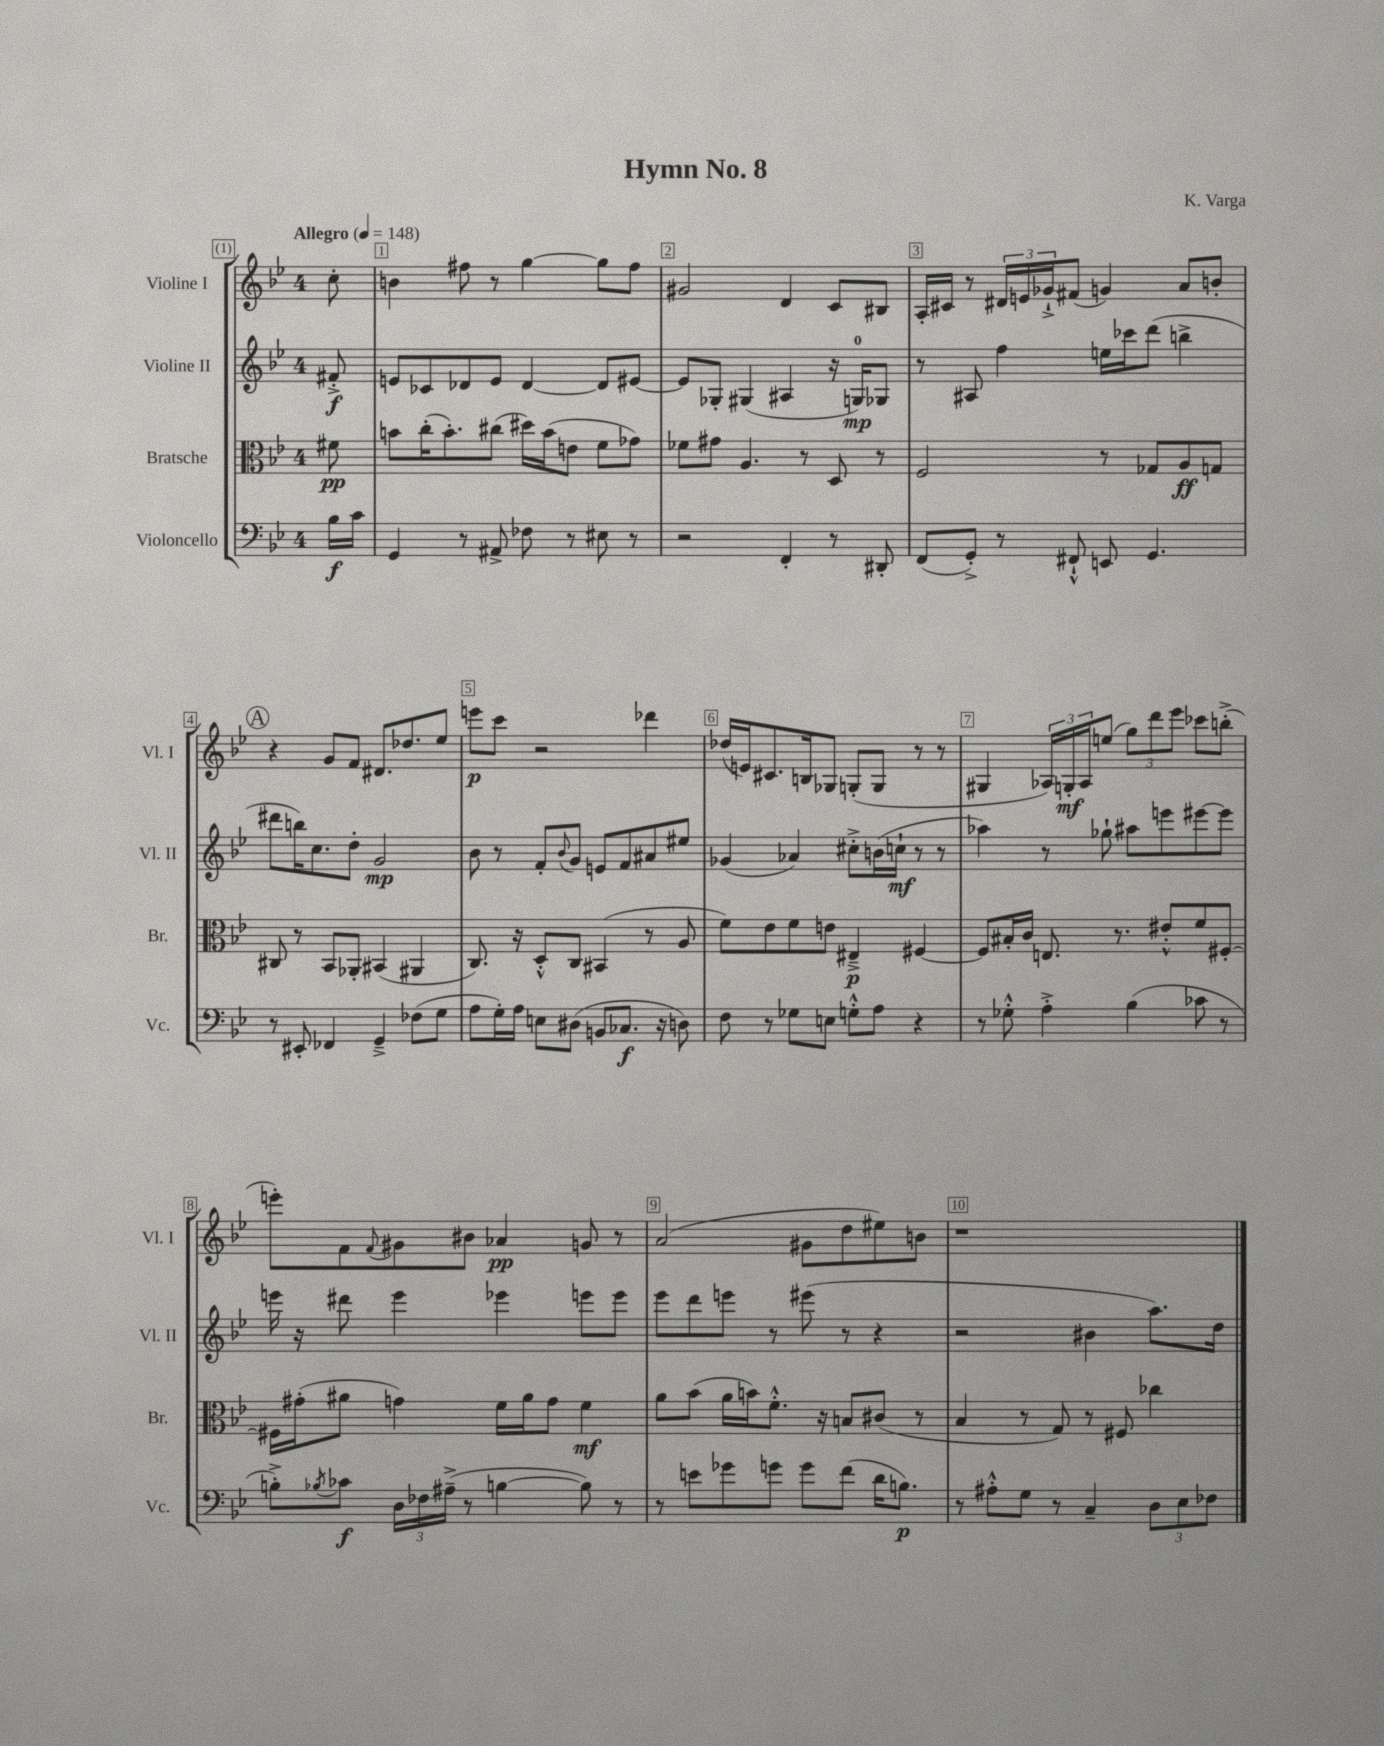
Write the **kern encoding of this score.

**kern	**kern	**kern	**kern
*staff4	*staff3	*staff2	*staff1
*clefF4	*clefC3	*clefG2	*clefG2
*k[b-e-]	*k[b-e-]	*k[b-e-]	*k[b-e-]
*M4/4	*M4/4	*M4/4	*M4/4
*MM148	*MM148	*MM148	*MM148
16B-\LL	8f#\	8f#'^/	8cc'\
16c\JJ	.	.	.
=	=	=	=
4GG/	8b\L	8e/L	4b\
.	(16cc'\K	8c-/	.
.	8.b'\)	.	.
8r	.	8d-/	8ff#\
8AA#^/	(8cc#\J	8e/J	8r
8F-\	16dd#\LL)	[4d-/	[4gg\
.	(16b\J	.	.
8r	8e\J	.	.
8E#\	8f\L	8d-/]L	8gg\]L
8r	8g-\J)	[8e#/J	8ff#\J
=	=	=	=
2r	8f-\L	8e#/]L	2g#/
.	8g#\J	8G-'/J	.
.	4.A/	(4G#/	.
4FF'/	.	4A#/	4d/
.	8r	.	.
8r	8D/	16r	8c/L
.	.	16G/LK)	.
8DD#'/	8r	8G-/J	8B#/J
=	=	=	=
(8FF/L	2F/	8r	16A'/LL
.	.	.	16c#/JJ
8GG'^/J)	.	8A#/	8r
8r	.	4ff\	24d#/LL
.	.	.	24e/
.	.	.	24g-`^/J
8FF#`^^/	.	.	(8f#/J
8EE/	8r	16ee\LL	4g/)
.	.	16ccc-\J	.
4.GG/	8G-/L	(8ddd\J	.
.	8A/	4bb^\	8a/L
.	8G/J	.	8b'/J
=	=	=	=
8r	8C#/	8ddd#\L	4r
8EE#'/	8r	16bb\K)	.
.	.	8.cc\	.
4FF-/	8BB-/L	.	8g/L
.	8AA-'/J	8dd'\J	8f/J
4GG~^/	(4BB#/	2g/	8.d#/L
.	.	.	8.dd-/
(8F-\L	4AA#/	.	.
8G\J	.	.	8ee-/J
=	=	=	=
8A\L	8.C/)	8b-\	8eee\L
16G'\L)	.	8r	8ccc\J
16A\JJ	16r	.	.
8E\L	8D'^^/L	8f'/L	2r
.	.	8qqb-/	.
(8D#\J	8C/J	8g/J	.
8BB/L	(4BB#/	8e/L	.
8.C-/J	.	8f/	.
.	8r	8a#/	4ddd-\
16r	.	.	.
8D\)	8A/	8ee#/J	.
=	=	=	=
8F\	8f\L)	(4g-/	(16dd-/LL
.	.	.	16e/J)
8r	8e-\	.	8.c#/
8G-\L	8f\	4a-/)	.
.	.	.	16B/k
8E\J	8e\J	.	8G-/J
8G'^^\L	4E#~^/	8cc#'^\L	(8G'/L
8A\J	.	(16b\L	8G/J
.	.	16cc`\JJ	.
4r	[4F#/	8r	8r
.	.	8r	8r
=	=	=	=
8r	8F#/]L	4aa-\)	4G#/
8G-'^^\	16B#'/L	.	.
.	16c/JJ	.	.
4A'^\	8.E/	8r	24A-/LL)
.	.	.	24G'/
.	.	.	24A-/J
.	.	8gg-`\	(8ee/J
.	8.r	.	.
(4B-\	.	8aa#\L	12gg\L)
.	.	.	12ddd\
.	8e#'^^/L	8eee\	.
.	.	.	12eee-\J
8c-\	8f/	[8eee#\	8ccc-\L
8r	[8F#'/J	8eee#\]J	(8bb'^\J
=	=	=	=
8B'^\L)	16F#\]LL	16eee\	8eee'\L)
.	(16g#'\J	16r	.
8qB-/	.	.	.
8c-\J	8a#\J	8ddd#\	8f\
.	.	.	8qqf/
24D\LL	4g\)	4eee\	8g#\
24F-\	.	.	.
(24A#~^\JJ	.	.	.
8r	.	.	8b#\J
[4B\	16f\LL	4eee-\	4a-/
.	16a#\J	.	.
.	8g\J	.	.
8B\])	4f\	8eee\L	8g/
8r	.	8eee\J	8r
=	=	=	=
8r	8a\L	8eee-\L	(2a/
8e\L	(8b-\J	8ddd\	.
8g-\	16a\LL	8eee\J	.
.	16b\J)	.	.
8g\J	8.f'^^\J	8r	.
8g\L	.	(8eee#\	8g#\L
.	16r	.	.
(8f\J	8B/L	8r	8dd\
16d\LK	(8c#/J	4r	8ee#\)
8.B\J)	.	.	.
.	8r	.	8b\J
=	=	=	=
8r	4B-/	2r	1r
8A#'^^\L	.	.	.
8G\J	8r	.	.
8r	8G/)	.	.
4C~/	8r	4b#\	.
.	8F#/	.	.
12D\L	4cc-\	8.aa\L)	.
12E-\	.	.	.
12F-\J	.	.	.
.	.	16dd\Jk	.
==	==	==	==
*-	*-	*-	*-
